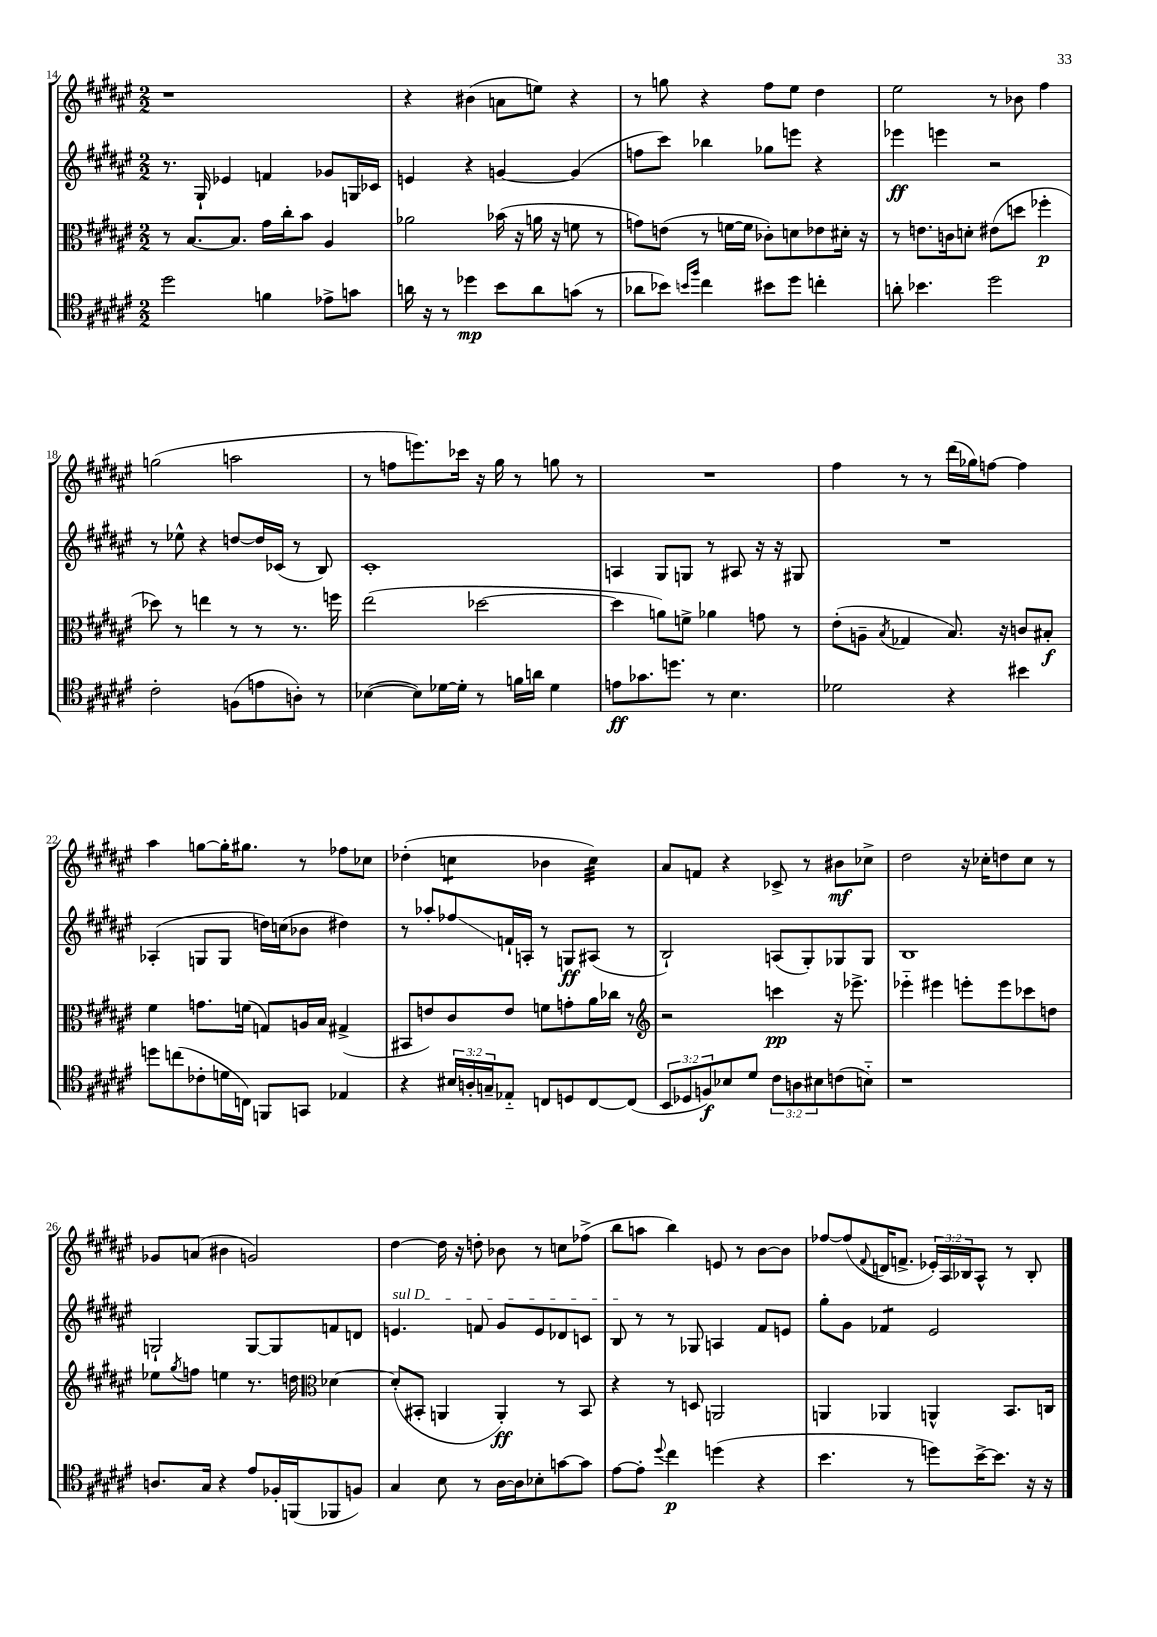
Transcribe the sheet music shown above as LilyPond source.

<<
\new StaffGroup <<
\new Staff = "s0" {
    \clef treble \key fis \major \numericTimeSignature \time 2/2 \override Staff.TupletNumber.text = #tuplet-number::calc-fraction-text
    r1 |
    r4 bis'4( a'8 e''8) r4 |
    r8 g''8 r4 fis''8 eis''8 dis''4 |
    eis''2 r8 bes'8 fis''4 |
    g''2( a''2 |
    r8 f''8 e'''8.) ces'''16 r16 gis''16 r8 g''8 r8 |
    R1 |
    fis''4 r8 r8 dis'''16( ges''16) f''8~ f''4 |
    ais''4 g''8~ g''16-. gis''8. r8 fes''8 ces''8 |
    des''4-.( c''4:8 bes'4 c''4:32) |
    ais'8 f'8 r4 ces'8-> r8 bis'8\mf ces''8-> |
    dis''2 r16 ces''16-. d''8 ces''8 r8 |
    ges'8 a'8( bis'4 g'2) |
    dis''4~ dis''16 r16 d''8-. bes'8 r8 c''8 fes''8->( |
    b''8 a''8 b''4) e'8 r8 b'8~ b'8 |
    fes''8~ fes''8( \appoggiatura { fis'8 } d'16 f'8.-> \tuplet 3/2 { ees'16-.) ais16 bes16 } ais8-^ r8 bes8-. \bar "|." |
}
\new Staff = "s1" {
    \clef treble \key fis \major \numericTimeSignature \time 2/2
    r8. gis16-! ees'4 f'4 ges'8 g16 ces'16 |
    e'4 r4 g'4~ g'4( |
    f''8 cis'''8) bes''4 ges''8 e'''8 r4 |
    ees'''4\ff e'''4 r2 |
    r8 ees''8-^ r4 d''8~ d''16 ces'16( r8 b8) |
    cis'1-. |
    a4 gis8 g8 r8 ais8 r16 r16 gis8 |
    R1 |
    aes4-.( g8 g8 d''16) c''16( bes'8 dis''4) |
    r8 aes''8-. fes''8\glissando f'16-! a16-. r8 g8\ff ais8( r8 |
    b2-!) a8( gis8-.) ges8 ges8 |
    b1 |
    g2-! g8~ g8 f'8 d'8 |
    \once \override TextSpanner.bound-details.left.text = \markup { \italic "sul D" } e'4.\startTextSpan f'8 gis'8 e'8 des'8 c'8 |
    b8\stopTextSpan r8 r8 ges8 a4 fis'8 e'8 |
    gis''8-. gis'8 fes'4:8 eis'2 \bar "|." |
}
\new Staff = "s2" {
    \clef alto \key fis \major \numericTimeSignature \time 2/2
    r8 b8.~ b8. gis'16 cis''16-. b'8 ais4 |
    aes'2 bes'16( r16 a'16 r16 f'8 r8 |
    g'8) e'8( r8 f'16~ f'16 ces'8-.) d'8 ees'8 dis'16-. r16 |
    r8 e'8. c'16 d'8-. eis'8( d''8 fes''4-.\p |
    des''8) r8 e''4 r8 r8 r8. f''16 |
    eis''2( des''2~ |
    des''4 a'8) f'8-> aes'4 g'8 r8 |
    eis'8-.( a8-- \acciaccatura { b8 } ges4 b8.) r16 c'8 bis8-.\f |
    fis'4 g'8. f'16( g8) a16 b16 gis4->( |
    bis,8 e'8) cis'8 e'8 f'8 g'8-. ais'16 ces''16 r8 |
    \clef treble r2 c'''4\pp r16 ees'''8.-> |
    ees'''4-_ eis'''4 e'''8-. e'''8 ces'''8 d''8 |
    ees''8 \acciaccatura { gis''8 } f''8 e''4 r8. d''16 \clef alto des'4~ |
    des'8-.( bis,8-. a,4 a,4-.\ff) r8 bis,8 |
    r4 r8 d8 a,2 |
    a,4 aes,4 a,4-^ b,8. c16 \bar "|." |
}
\new Staff = "s3" {
    \clef tenor \key fis \major \numericTimeSignature \time 2/2 \override Staff.TupletNumber.text = #tuplet-number::calc-fraction-text
    dis''2 f'4 ees'8-> g'8 |
    a'16 r16 r8 des''4\mp b'8 a'8 g'8( r8 |
    aes'8 bes'8) \grace { b'16 fis''16 } cis''4 bis'8 dis''8 c''4-. |
    a'8-. bes'4. dis''2 |
    cis'2-. f8( e'8 a8-.) r8 |
    bes4~( bes8) des'16~ des'16-. r8 f'16 a'16 des'4 |
    e'8\ff ges'8. d''8. r8 b4. |
    des'2 r4 bis'4 |
    d''8 c''8( ces'8-. d'16 c16) f,8 g,8 ees4 |
    r4 \tuplet 3/2 { bis16 a16-. g16-- } ees8-_ c8 d8 c8~ c8( |
    \tuplet 3/2 { b,8 des8 f8\f) } bes8 dis'8 \tuplet 3/2 { cis'8 a8 bis8 } c'8( b8-_) |
    r1 |
    a8. gis16 r4 eis'8 fes16-. f,16( fes,8 f8) |
    gis4 b8 r8 ais16~ ais16 bes8-. g'8~ g'8 |
    eis'8~ eis'8-. \appoggiatura { dis''8 } cis''4\p d''4( r4 |
    b'4. r8 d''8) b'16~-> b'8. r16 r16 \bar "|." |
}
>>
>>
\layout { \context { \Score currentBarNumber = #14 } }
